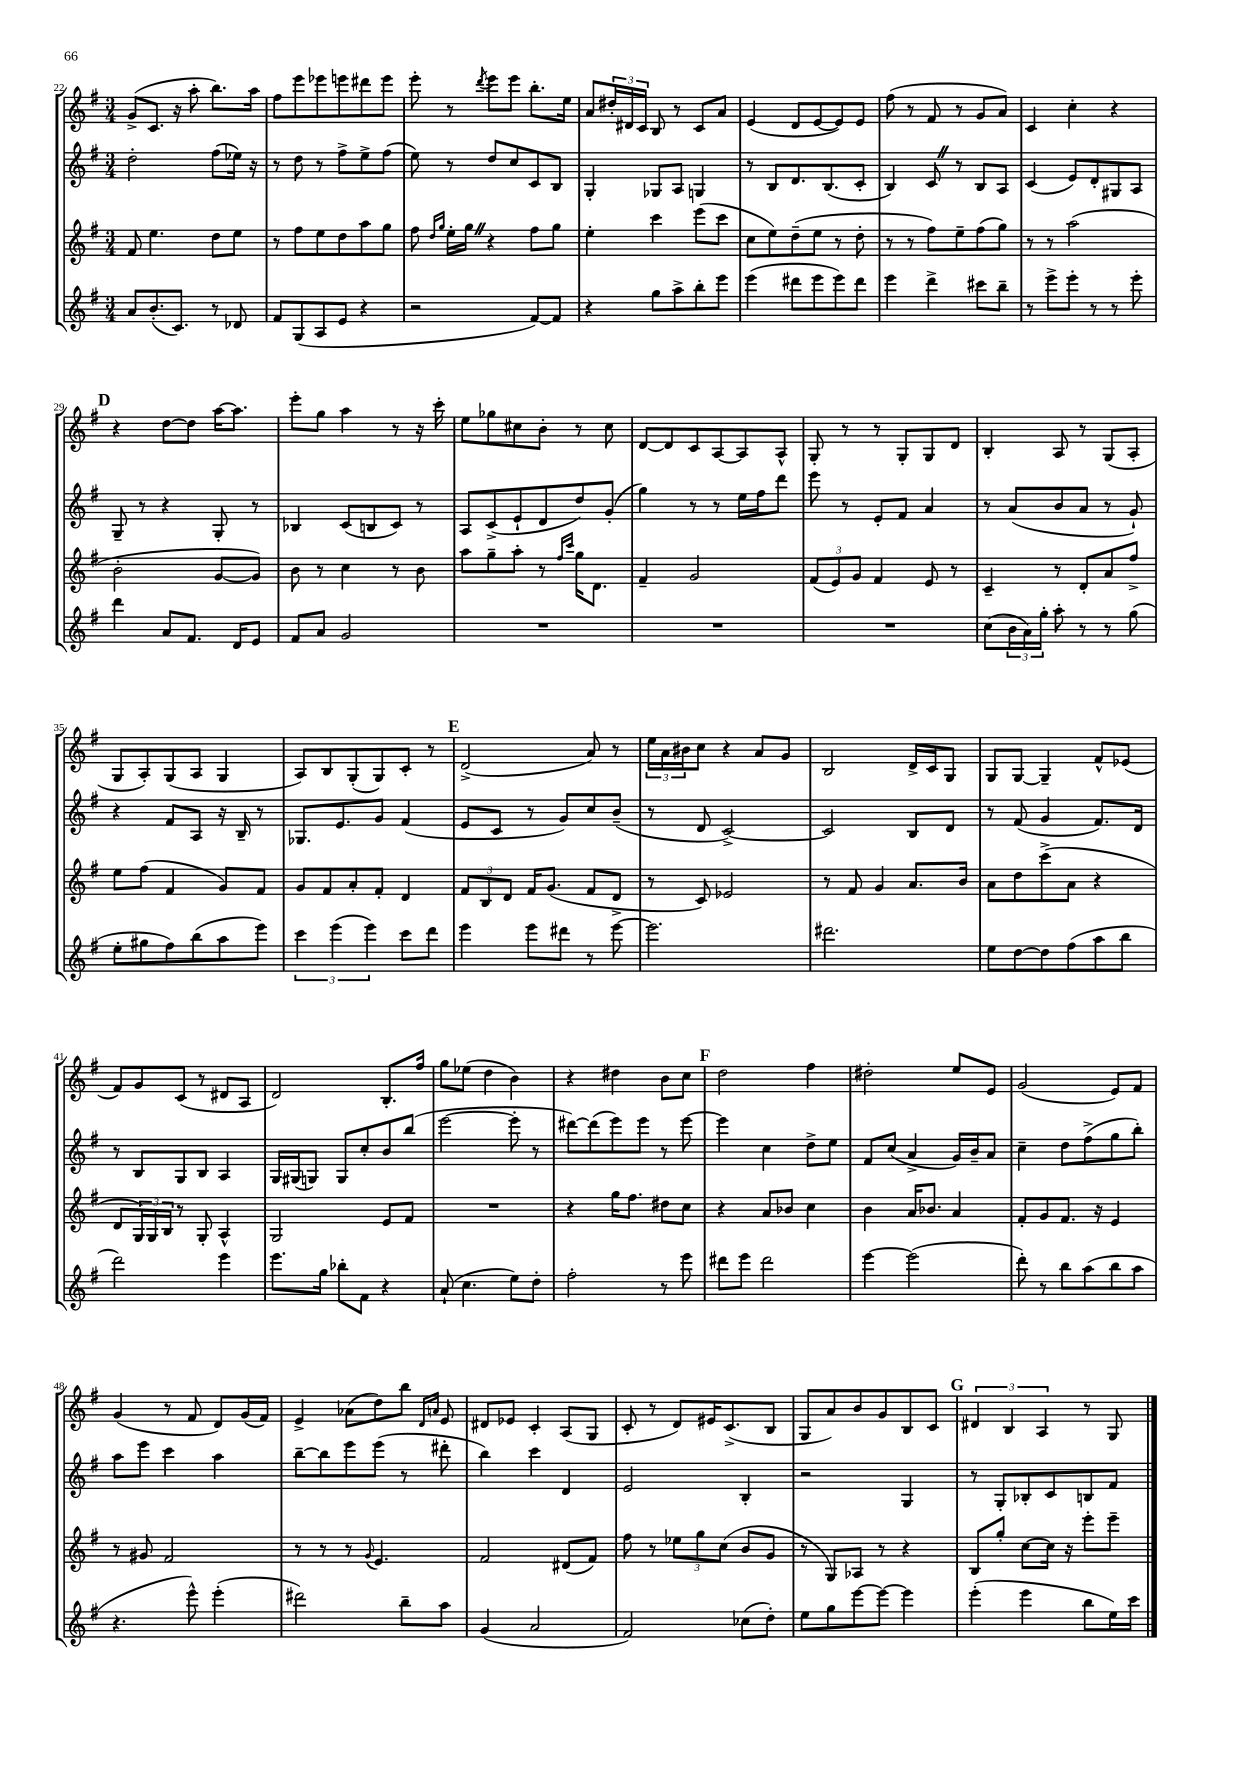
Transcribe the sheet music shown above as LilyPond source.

<<
\new StaffGroup <<
\new Staff = "s0" {
    \clef treble \key g \major \numericTimeSignature \time 3/4
    g'8->( c'8. r16 a''8-. b''8.) a''16 |
    fis''8 e'''8 ees'''8 e'''8 dis'''8 e'''8 |
    e'''8-. r8 \acciaccatura { d'''8 } e'''8 e'''8 b''8.-. e''16 |
    a'8 \tuplet 3/2 { dis''16-. dis'16 c'16 } b8 r8 c'8 a'8 |
    e'4( d'8 e'8~ e'8) e'8 |
    fis''8( r8 fis'8 r8 g'8 a'8) |
    c'4 c''4-. r4 |
    \mark \markup { \bold "D" } r4 d''8~ d''8 a''16~ a''8. |
    e'''8-. g''8 a''4 r8 r16 c'''16-. |
    e''8 ges''8 cis''8 b'8-. r8 cis''8 |
    d'8~ d'8 c'8 a8~ a8 a8-^ |
    g8-. r8 r8 g8-. g8 d'8 |
    b4-. a8 r8 g8( a8-. |
    g8 a8-.) g8( a8 g4 |
    a8) b8 g8-.( g8) c'8-. r8 |
    \mark \markup { \bold "E" } d'2->( a'8) r8 |
    \tuplet 3/2 { e''16 a'16 bis'16 } c''8 r4 a'8 g'8 |
    b2 d'16-> c'16 g8 |
    g8 g8~ g4-- fis'8-^ ees'8( |
    fis'8) g'8 c'8( r8 dis'8 a8 |
    d'2) b8.-. fis''16 |
    g''8 ees''8( d''4 b'4) |
    r4 dis''4 b'8 c''8 |
    \mark \markup { \bold "F" } d''2 fis''4 |
    dis''2-. e''8 e'8 |
    g'2( e'8) fis'8 |
    g'4( r8 fis'8 d'8) g'16( fis'16) |
    e'4-> aes'8( d''8) b''8 \grace { d'16 a'16 } e'8 |
    dis'8 ees'8 c'4-. a8( g8 |
    c'8-. r8 d'8) eis'16 c'8.->( b8 |
    g8 a'8) b'8 g'8 b8 c'8 |
    \mark \markup { \bold "G" } \tuplet 3/2 { dis'4 b4 a4 } r8 g8 \bar "|." |
}
\new Staff = "s1" {
    \clef treble \key g \major \numericTimeSignature \time 3/4
    d''2-. fis''8( ees''16) r16 |
    r8 d''8 r8 fis''8-> e''8-> fis''8( |
    e''8) r8 d''8 c''8 c'8 b8 |
    g4-. ges8 a8 g4 |
    r8 b8 d'8. b8.( c'8-. |
    b4) c'8 \once \override BreathingSign.text = \markup { \musicglyph "scripts.caesura.straight" } \breathe r8 b8 a8 |
    c'4( e'8) d'8-. gis8 a8 |
    \mark \markup { \bold "D" } g8-- r8 r4 g8-. r8 |
    bes4 c'8( b8 c'8) r8 |
    a8 c'8->( e'8-! d'8 d''8) g'8-.( |
    g''4) r8 r8 e''16 fis''16 d'''8 |
    e'''8 r8 e'8-. fis'8 a'4 |
    r8 a'8( b'8 a'8 r8 g'8-!) |
    r4 fis'8 a8 r16 b16-- r8 |
    ges8. e'8. g'8 fis'4( |
    \mark \markup { \bold "E" } e'8 c'8 r8 g'8) c''8 b'8--( |
    r8 d'8 c'2~->) |
    c'2 b8 d'8 |
    r8 fis'8( g'4 fis'8.) d'16 |
    r8 b8 g8 b8 a4 |
    g16 gis16( g8) g8 c''8-. b'8 b''8( |
    e'''2~ e'''8-. r8 |
    dis'''8~) dis'''8( e'''8) e'''8 r8 e'''8~ |
    \mark \markup { \bold "F" } e'''4 c''4 d''8-> e''8 |
    fis'8 c''8( a'4-> g'16) b'16-- a'8 |
    c''4-- d''8 fis''8->( g''8 b''8-.) |
    a''8 e'''8 c'''4 a''4 |
    b''8~-- b''8 e'''8 e'''8( r8 dis'''8-. |
    b''4) c'''4 d'4 |
    e'2 b4-. |
    r2 g4 |
    \mark \markup { \bold "G" } r8 g8-. bes8-. c'8 b8 fis'8 \bar "|." |
}
\new Staff = "s2" {
    \clef treble \key g \major \numericTimeSignature \time 3/4
    fis'8 e''4. d''8 e''8 |
    r8 fis''8 e''8 d''8 a''8 g''8 |
    fis''8 \grace { d''16 g''16 } e''16-. g''16 \once \override BreathingSign.text = \markup { \musicglyph "scripts.caesura.straight" } \breathe r4 fis''8 g''8 |
    e''4-. c'''4 e'''8( c'''8 |
    c''8 e''8) d''8--( e''8 r8 d''8-. |
    r8 r8 fis''8) e''8-- fis''8( g''8) |
    r8 r8 a''2( |
    \mark \markup { \bold "D" } b'2-. g'8~ g'8) |
    b'8 r8 c''4 r8 b'8 |
    a''8 g''8-- a''8-. r8 \grace { fis''16 c'''16 } g''16 d'8. |
    fis'4-- g'2 |
    \tuplet 3/2 { fis'8( e'8) g'8 } fis'4 e'8 r8 |
    c'4-- r8 d'8-. a'8 fis''8-> |
    e''8 fis''8( fis'4 g'8) fis'8 |
    g'8 fis'8 a'8-. fis'8-. d'4 |
    \mark \markup { \bold "E" } \tuplet 3/2 { fis'8 b8 d'8 } fis'16 g'8.( fis'8 d'8-> |
    r8 c'8) ees'2 |
    r8 fis'8 g'4 a'8. b'16 |
    a'8 d''8 c'''8->( a'8 r4 |
    d'8 \tuplet 3/2 { g16) g16 b16 } r8 g8-. a4-^ |
    g2 e'8 fis'8 |
    R2. |
    r4 g''16 fis''8. dis''8 c''8 |
    \mark \markup { \bold "F" } r4 a'8 bes'8 c''4 |
    b'4 a'16 bes'8. a'4 |
    fis'8-. g'8 fis'8. r16 e'4 |
    r8 gis'8 fis'2 |
    r8 r8 r8 \appoggiatura { g'8 } e'4. |
    fis'2 dis'8( fis'8) |
    fis''8 r8 \tuplet 3/2 { ees''8 g''8 c''8( } b'8 g'8 |
    r8 g8) aes8 r8 r4 |
    \mark \markup { \bold "G" } b8 g''8-. c''8~ c''16 r16 e'''8-. e'''8-- \bar "|." |
}
\new Staff = "s3" {
    \clef treble \key g \major \numericTimeSignature \time 3/4
    a'8 b'8.-.( c'8.) r8 des'8 |
    fis'8 g8( a8 e'8 r4 |
    r2 fis'8~) fis'8 |
    r4 g''8 a''8-> b''8-. e'''8 |
    e'''4( dis'''8 e'''8 e'''8) dis'''8 |
    e'''4 d'''4-> cis'''8 b''8-- |
    r8 e'''8-> e'''8-. r8 r8 e'''8-. |
    \mark \markup { \bold "D" } d'''4 a'8 fis'8. d'16 e'8 |
    fis'8 a'8 g'2 |
    R2. |
    R2. |
    R2. |
    c''8( \tuplet 3/2 { b'16 a'16) g''16-. } a''8-. r8 r8 g''8( |
    e''8-. gis''8 fis''8) b''8( a''8 e'''8) |
    \tuplet 3/2 { c'''4 e'''4( e'''4) } c'''8 d'''8 |
    \mark \markup { \bold "E" } e'''4 e'''8 dis'''8 r8 e'''8~ |
    e'''2. |
    dis'''2. |
    e''8 d''8~ d''8 fis''8( a''8 b''8 |
    d'''2) e'''4 |
    e'''8. g''16 bes''8-. fis'8 r4 |
    a'8-!( c''4. e''8) d''8-. |
    fis''2-. r8 e'''8 |
    \mark \markup { \bold "F" } dis'''8 e'''8 dis'''2 |
    e'''4~ e'''2( |
    d'''8-.) r8 b''8 a''8( b''8 a''8 |
    r4. e'''8-^) e'''4-.( |
    dis'''2) b''8-- a''8 |
    g'4( a'2 |
    fis'2) ces''8( d''8-.) |
    e''8 g''8 e'''8~ e'''8~ e'''4 |
    \mark \markup { \bold "G" } e'''4-.( e'''4 b''8 e''16) c'''16 \bar "|." |
}
>>
>>
\layout { \context { \Score currentBarNumber = #22 } }
